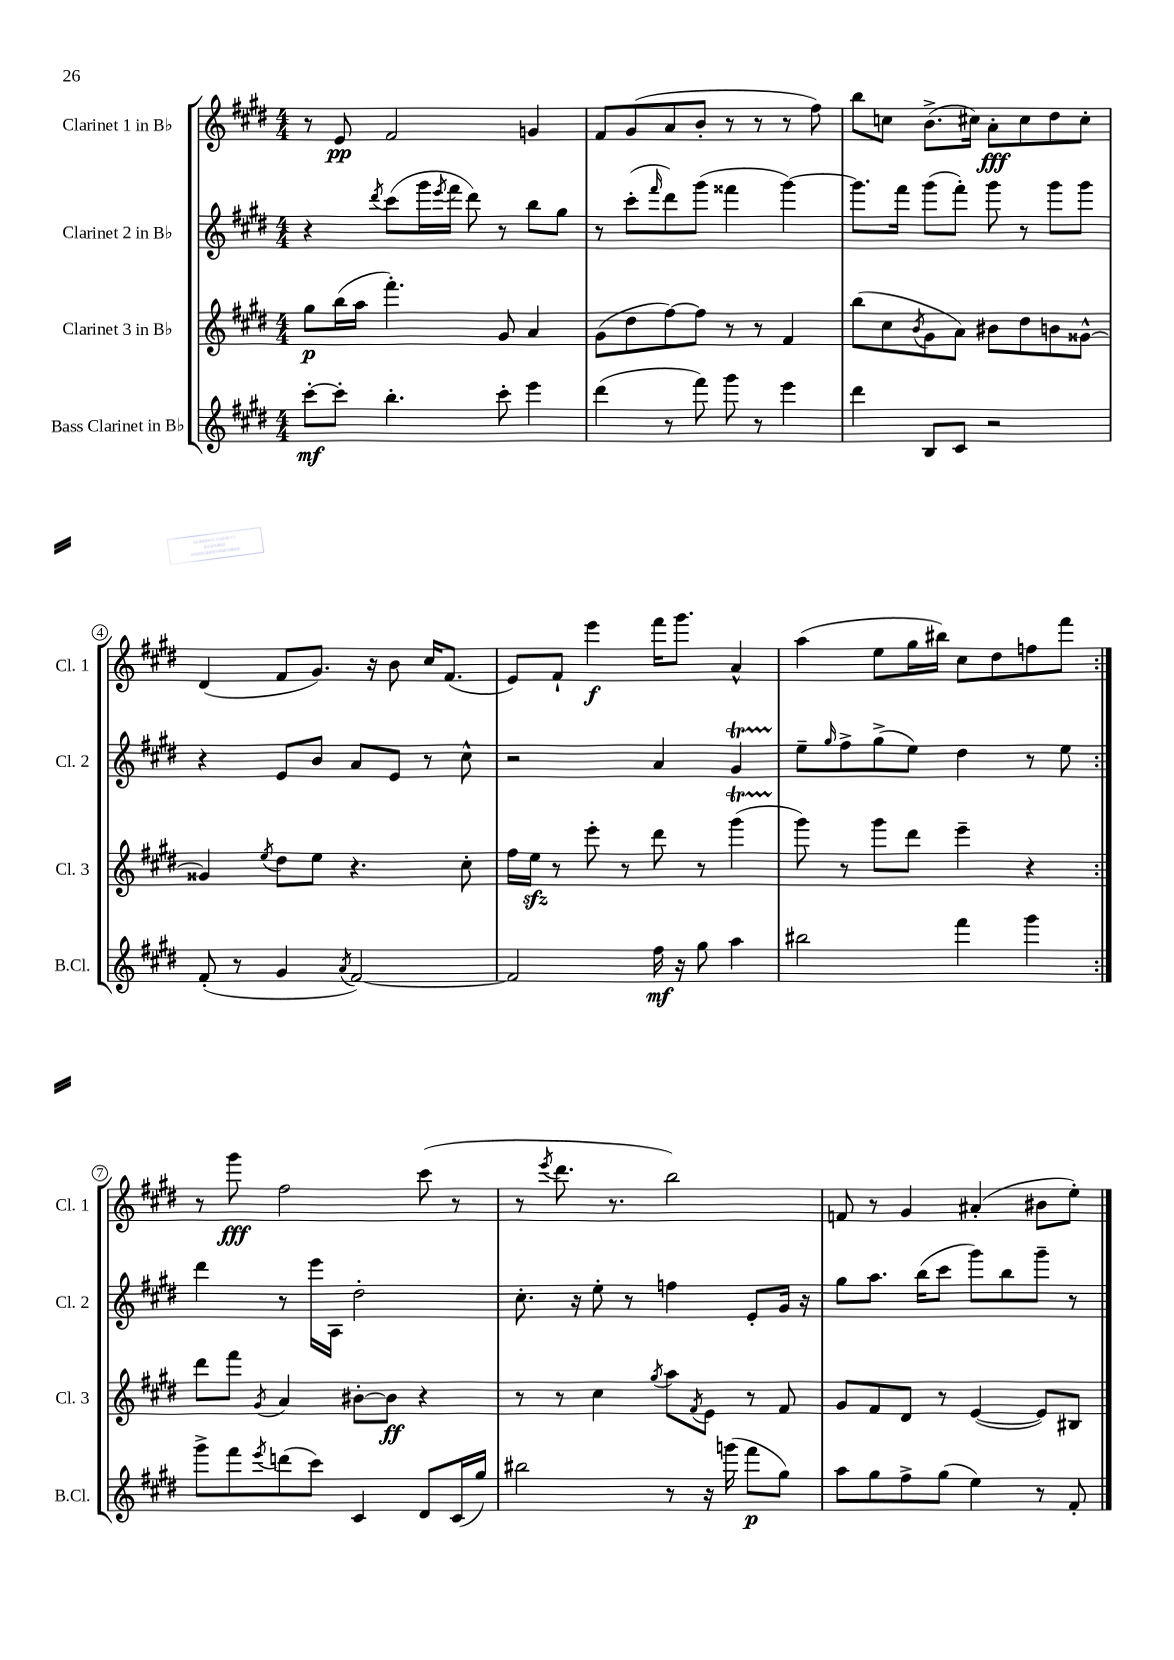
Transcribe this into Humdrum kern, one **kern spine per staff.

**kern	**kern	**kern	**kern
*staff4	*staff3	*staff2	*staff1
*clefG2	*clefG2	*clefG2	*clefG2
*k[f#c#g#d#]	*k[f#c#g#d#]	*k[f#c#g#d#]	*k[f#c#g#d#]
*M4/4	*M4/4	*M4/4	*M4/4
[8ccc#'	8gg#	4r	8r
8ccc#']	(16bb	.	8e
.	16aa	.	.
.	.	8qddd#	.
4.bb'	4.fff#')	(8ccc#	2f#
.	.	16ggg#	.
.	.	8qeee	.
.	.	16fff#	.
.	.	8ddd#)	.
8ccc#'	8g#	8r	.
4eee	4a	8bb	4g
.	.	8gg#	.
=	=	=	=
(4ddd#	(8g#	8r	8f#
.	8dd#	(8ccc#'	(8g#
.	.	16qqfff#	.
8r	[8ff#)	8ddd#)	8a
8fff#)	8ff#]	(8ggg#	8b'
8ggg#	8r	4fff##	8r
8r	8r	.	8r
4eee	4f#	[4ggg#)	8r
.	.	.	8ff#)
=	=	=	=
4ddd#	(8bb	8.ggg#]	8bb
.	8cc#	.	8cc
.	.	16fff#	.
.	8qb	.	.
8B	8g#	(8ggg#	(8.b^
8c#	8a)	8fff#')	.
.	.	.	16cc#)
2r	8b#	8ggg#	8a'
.	8dd#	8r	8cc#
.	8b	8ggg#	8dd#
.	[8g##^^	8ggg#	8cc#'
=	=	=	=
(8f#'	4g##]	4r	(4d#
8r	.	.	.
.	8qee	.	.
4g#	8dd#	8e	8f#
.	8ee	8b	8.g#)
8qa	.	.	.
[2f#)	4.r	8a	.
.	.	.	16r
.	.	8e	8b
.	.	8r	16cc#
.	.	.	(8.f#
.	8cc#'	8cc#^^	.
=	=	=	=
2f#]	16ff#	2r	8e)
.	16ee	.	.
.	8r	.	8f#`
.	8eee'	.	4eee
.	8r	.	.
16ff#	8ddd#	4a	16fff#
16r	.	.	8.ggg#
8gg#	8r	.	.
4aa	(4ggg#	4g#	4a^^
=	=	=	=
2bb#	8ggg#)	8ee~	(4aa
.	.	16qqgg#	.
.	8r	8ff#^	.
.	8ggg#	(8gg#^	8ee
.	8ddd#	8ee)	16gg#
.	.	.	16bb#)
4fff#	4eee~	4dd#	8cc#
.	.	.	8dd#
4ggg#	4r	8r	8ff
.	.	8ee	8fff#
=:|!	=:|!	=:|!	=:|!
8ggg#^	8ddd#	4ddd#	8r
8fff#	8fff#	.	8ggg#
8qeee	8qg#	.	.
(8ddd	4a	8r	2ff#
8ccc#)	.	16eee	.
.	.	16A	.
4c#	[8b#'	2dd#'	.
.	8b#]	.	.
8d#	4r	.	(8ccc#
(16c#	.	.	8r
16gg#)	.	.	.
=	=	=	=
2bb#	8r	8.cc#'	8r
.	.	.	8qeee
.	8r	.	8.ddd#
.	.	16r	.
.	4cc#	8ee'	.
.	.	.	8.r
.	.	8r	.
.	8qgg#	.	.
8r	8aa	4ff	2bb)
.	8qf#	.	.
16r	8e	.	.
(16ggg	.	.	.
8fff#	8r	8e'	.
8gg#)	8f#	16g#	.
.	.	16r	.
=	=	=	=
8aa	8g#	8gg#	8f
8gg#	8f#	8.aa	8r
8ff#^	8d#	.	4g#
.	.	(16bb	.
(8gg#	8r	8ccc#	.
4ee)	([4e	8ggg#)	(4a#'
.	.	8bb	.
8r	8e])	8ggg#~	8b#
8f#'	8B#	8r	8ee')
==	==	==	==
*-	*-	*-	*-
